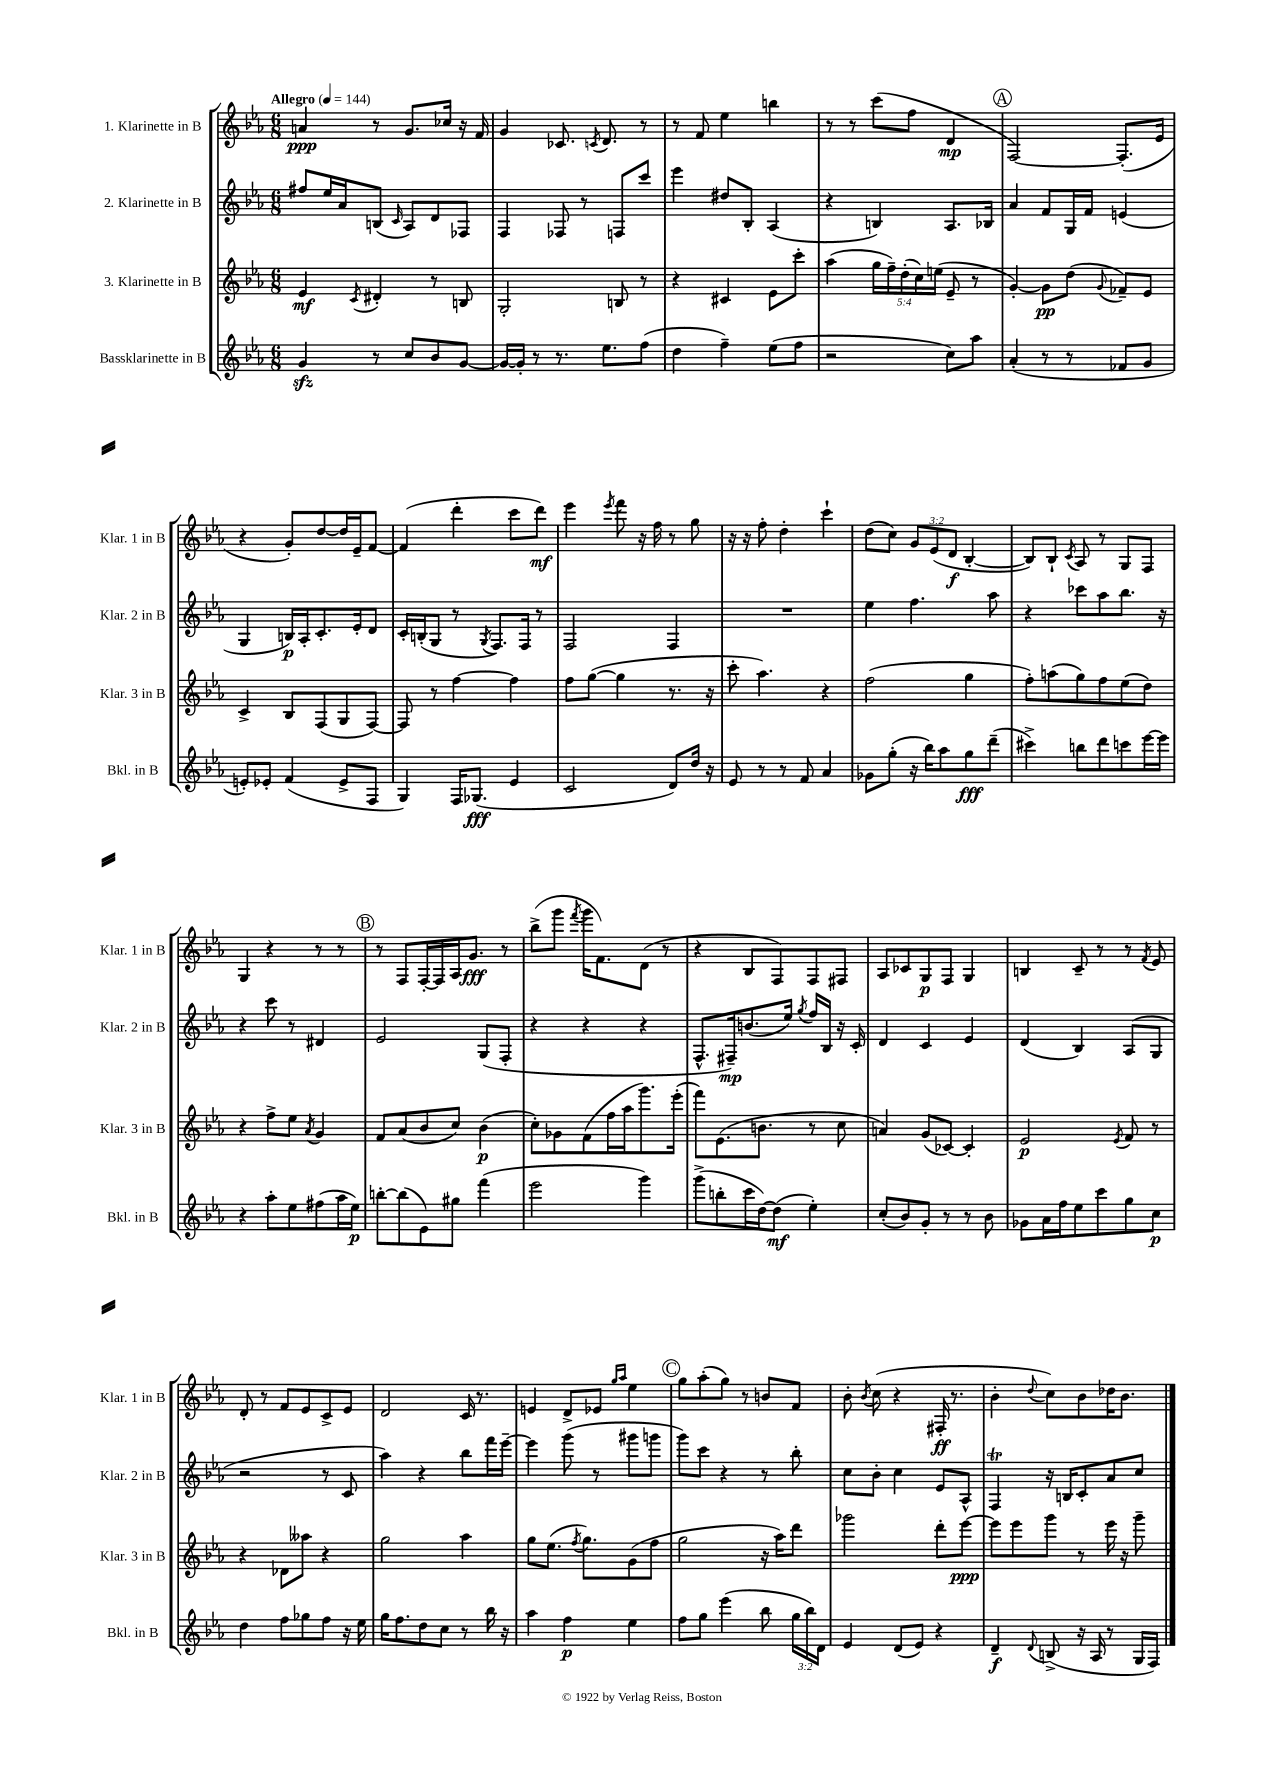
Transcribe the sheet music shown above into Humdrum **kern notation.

**kern	**kern	**kern	**kern
*staff4	*staff3	*staff2	*staff1
*clefG2	*clefG2	*clefG2	*clefG2
*k[b-e-a-]	*k[b-e-a-]	*k[b-e-a-]	*k[b-e-a-]
*M6/8	*M6/8	*M6/8	*M6/8
*MM144	*MM144	*MM144	*MM144
4g	4e-	8ff#	4a
.	.	16ee-	.
.	.	16a-	.
.	8qc	.	.
8r	4d#'	(8B	8r
.	.	16qqc	.
8cc	.	8A-)	8.g
8b-	8r	8d	.
.	.	.	16cc-
[8g	8B	8F-	16r
.	.	.	16f
=	=	=	=
16g_	2G'	4F	4g
16g']	.	.	.
8r	.	.	.
8.r	.	8F-	8.c-
.	.	8r	.
.	.	.	8qc
8.ee-	.	.	8.d
.	8B	8F	.
(8ff	8r	8ccc	8r
=	=	=	=
4dd	4r	4eee-	8r
.	.	.	8f
4ff~)	4c#	8dd#	4ee-
.	.	8B-'	.
(8ee-	8e-	(4A-	4bb
8ff	8ccc'	.	.
=	=	=	=
2r	(4aa-	4r	8r
.	.	.	8r
.	20gg	4B)	(8ccc
.	20ff~)	.	.
.	(20dd'	.	.
.	.	.	8ff
.	20cc)	.	.
.	(20ee	.	.
8cc)	8e-~	8.A-	4d
8aa-	8r	.	.
.	.	16B-	.
=	=	=	=
(4a-'	[4g')	4a-	[2F)
8r	8g]	8f	.
8r	(8dd	16G	.
.	.	16f	.
.	8qqg	.	.
8f-	8f-~)	(4e	(8.F']
8g	8e-	.	.
.	.	.	16e-
=	=	=	=
8e')	4c^	4G	4r
8e-'	.	.	.
(4f	8B-	16B)	8g')
.	.	16A-'	.
.	(8F	8.c'	[8dd
8e-^	8G	.	16dd]
.	.	16e-'	16e-~
8F	[8F)	8d	[8f
=	=	=	=
4G)	8F]	16c'	(4f]
.	.	(16B'	.
.	8r	8G	.
16F	[4ff	8r	4ddd'
(8.G-	.	.	.
.	.	8qG	.
.	.	8.F)	.
4e-	4ff]	.	8ccc
.	.	16F	.
.	.	8r	8ddd)
=	=	=	=
2c	8ff	2F	4eee-
.	([8gg	.	.
.	.	.	8qeee-
.	4gg]	.	8fff
.	.	.	16r
.	.	.	16ff
8d)	8.r	4F	8r
16dd	.	.	8gg
16r	16r	.	.
=	=	=	=
8e-	8ccc'	2.r	16r
.	.	.	16r
8r	4.aa-)	.	8ff'
8r	.	.	4dd'
8f	.	.	.
4a-	4r	.	4ccc`
=	=	=	=
8g-	(2ff	4ee-	(8dd
(8gg'	.	.	8cc)
16r	.	4.ff	12g
16bb-)	.	.	.
.	.	.	(12e-
8aa-	.	.	.
.	.	.	12d
8gg	4gg	.	[4B-'
(8ddd~	.	8aa-	.
=	=	=	=
4ccc#^)	8ff')	4r	8B-])
.	(8aa	.	8B-`
.	.	.	8qc
8bb	8gg)	8ccc-	8A-
8ddd	8ff	8aa-	8r
8ccc	(8ee-	8.bb-	8G
[16eee-	8dd)	.	8F
16eee-]	.	16r	.
=	=	=	=
4r	4r	4r	4G
8aa-'	8ff^	8ccc	4r
8ee-	8ee-	8r	.
.	8qa-	.	.
(8ff#	4g	4d#	8r
16aa-	.	.	8r
16ee-)	.	.	.
=	=	=	=
[8bb'	8f	2e-	8r
(8bb]	(8a-	.	8F
8e-)	8b-	.	[16F'
.	.	.	16F]
8gg#	8cc)	.	16A-
.	.	.	8.g
(4fff	(4b-	(8G	.
.	.	8F'	8r
=	=	=	=
2eee-	8cc')	4r	(8bb-^
.	8g-	.	8ggg
.	.	.	8qfff
.	(8f	4r	16ggg
.	.	.	8.f)
.	16ff	.	.
.	16aa-	.	.
4ggg)	8.ggg)	4r	(8d
.	.	.	8r
.	(16eee-'	.	.
=	=	=	=
(8ggg^	8fff)	8.F^^	4r
8bb'	(8.e-	.	.
.	.	16F#~)	.
16ccc	.	(8.b	8B-
[16dd)	8.b	.	.
(8dd]	.	.	8F)
.	.	16ee-)	.
.	.	8qgg	.
4ee-')	8r	16ff	8F
.	.	16B-	.
.	8cc	16r	8F#
.	.	16c'	.
=	=	=	=
(8cc'	4a)	4d	8A-
8b-)	.	.	8c-
8g'	(8g	4c	8G
8r	[8c-)	.	8F
8r	4c-']	4e-	4G
8b-	.	.	.
=	=	=	=
8g-	2e-	(4d	4B
16a-	.	.	.
16ff	.	.	.
8ee-	.	4B-)	8c~
8ccc	.	.	8r
.	8qe-	.	.
8gg	8f	(8A-	8r
.	.	.	8qf
8cc	8r	8G	8e-
=	=	=	=
4dd	4r	2r	8d'
.	.	.	8r
8ff	8d-	.	8f
8gg-	8aa--	.	8e-
8ff	4r	8r	8c^
16r	.	8c	8e-
16ee-	.	.	.
=	=	=	=
16gg	2gg	4aa-)	2d
8.ff	.	.	.
8dd	.	4r	.
8cc	.	.	.
8r	4aa-	8bb-	16c
.	.	.	8.r
16bb-	.	16fff	.
16r	.	[16eee-~	.
=	=	=	=
4aa-	8gg	4eee-]	4e
.	(8.ee-	.	.
4ff	.	(8ggg	8d^
.	8qff	.	.
.	8.gg)	.	.
.	.	8r	8e-
.	.	.	16qqgg
.	.	.	16qqaa-
4ee-	(8g	8ggg#	4ee-
.	8ff	8ggg	.
=	=	=	=
8ff	2gg	8ggg)	8gg
8gg	.	8ccc	(8aa-'
(4eee-	.	4r	8gg)
.	.	.	8r
8bb-	16r	8r	8b
.	16aa-)	.	.
24gg	8ddd	8bb-'	8f
24bb-)	.	.	.
24d	.	.	.
=	=	=	=
4e-	2ggg-	8cc	8b-'
.	.	.	8qb-
.	.	8b-'	(8cc
(8d	.	4cc	4r
8e-)	.	.	.
4r	8ddd'	8e-	16F#'
.	.	.	8.r
.	[8eee-	8A-^^	.
=	=	=	=
4d~	8eee-]	4F	4b-'
.	8eee-	.	.
8qqd	.	.	8qqdd
(8B^	8ggg	16r	8cc)
.	.	16B	.
16r	8r	8c'	8b-
16A-	.	.	.
8r	16eee-	8a-	16dd-
.	16r	.	8.b-
16G	8ggg~	8cc	.
16F)	.	.	.
==	==	==	==
*-	*-	*-	*-
